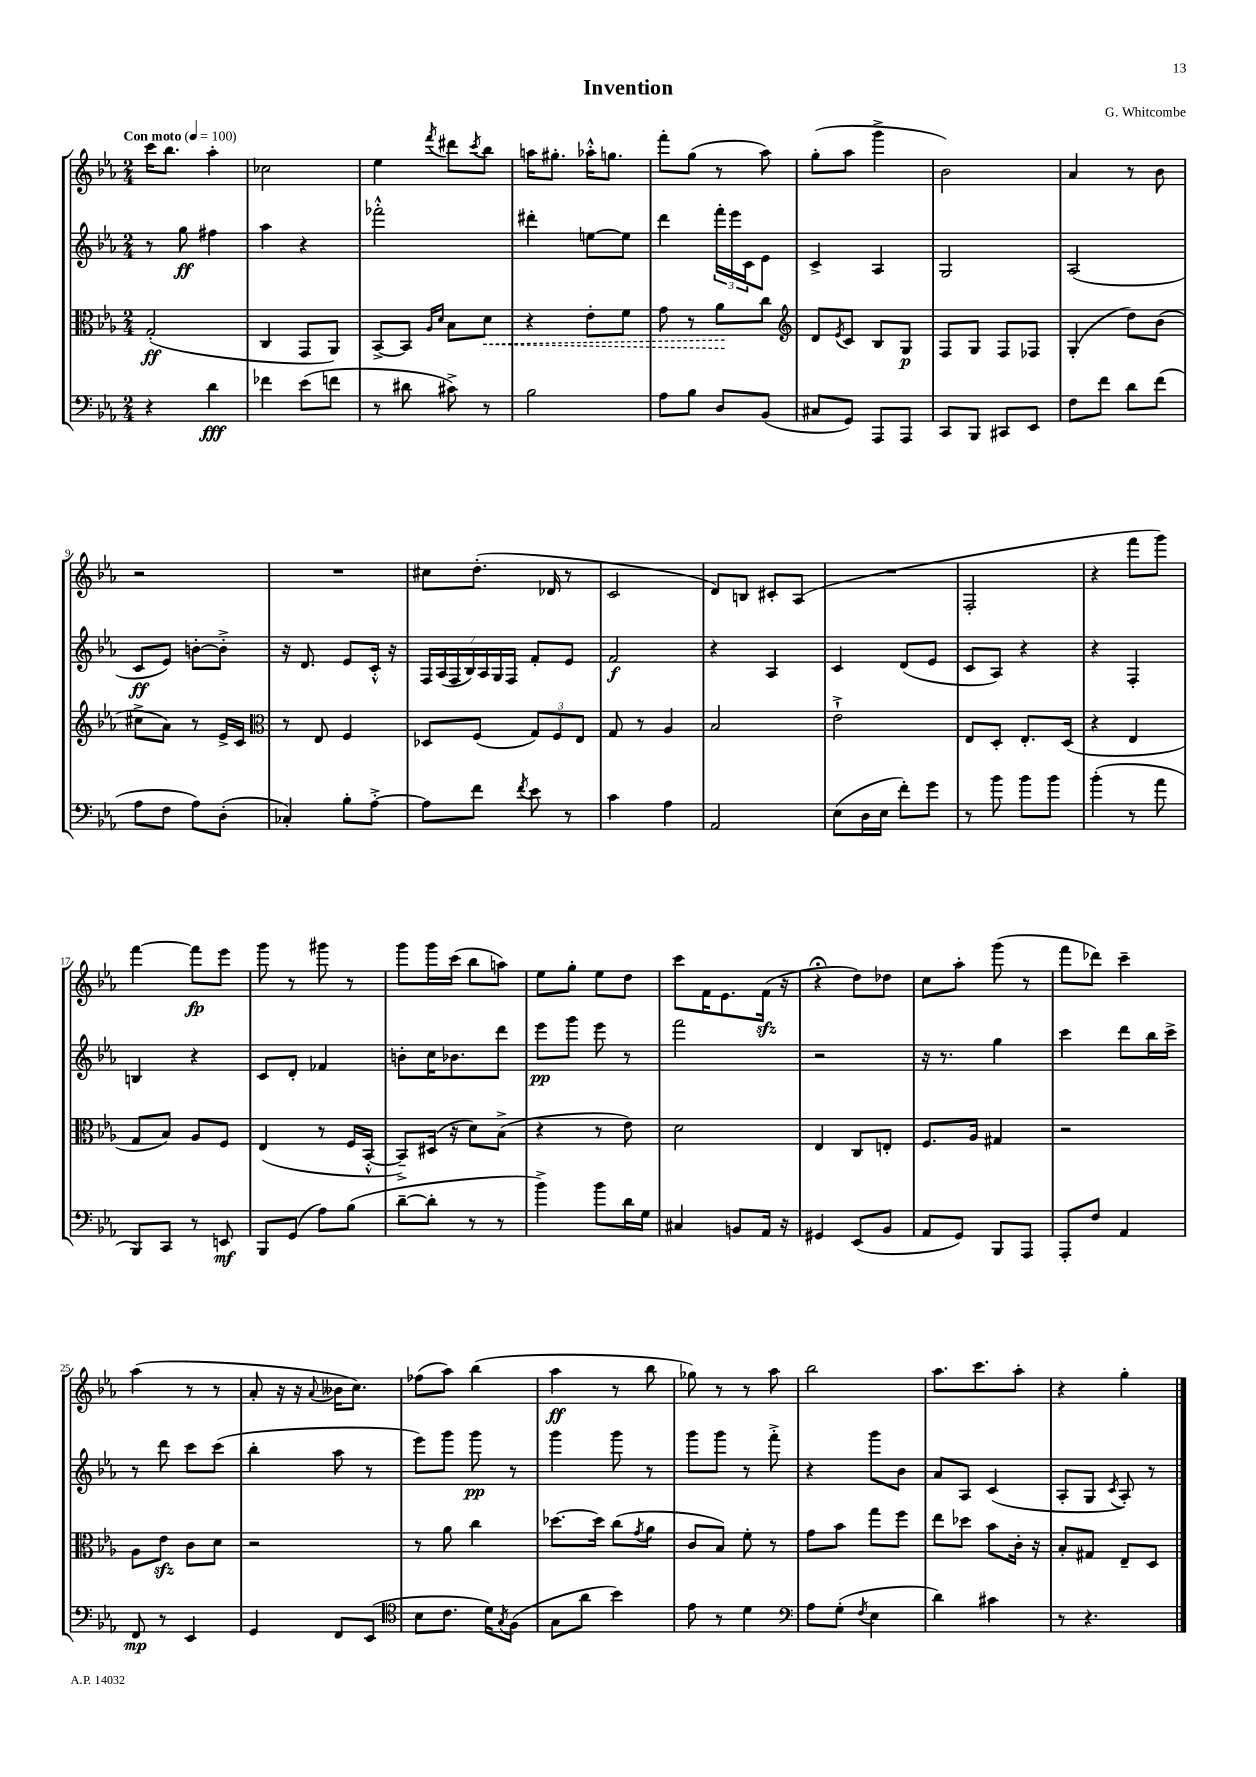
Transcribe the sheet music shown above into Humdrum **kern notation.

**kern	**kern	**kern	**kern
*staff4	*staff3	*staff2	*staff1
*clefF4	*clefC3	*clefG2	*clefG2
*k[b-e-a-]	*k[b-e-a-]	*k[b-e-a-]	*k[b-e-a-]
*M2/4	*M2/4	*M2/4	*M2/4
*MM100	*MM100	*MM100	*MM100
4r	(2G'	8r	16ccc
.	.	.	8.bb-
.	.	8gg	.
4d	.	4ff#	4aa-'
=	=	=	=
4f-	4C	4aa-	2cc-
(8e-	8GG	4r	.
8f	8AA-)	.	.
=	=	=	=
8r	[8BB-^	2fff-'^^	4ee-
8d#	8BB-]	.	.
.	16qqA-	.	.
.	16qqd	.	8qfff
8c#^)	8B-	.	8ddd#
.	.	.	8qccc
8r	8d	.	8bb-
=	=	=	=
2B-	4r	4ddd#'	16aa
.	.	.	8.gg#'
.	8e-'	[8ee	16aa-'^^
.	.	.	8.gg
.	8f	8ee]	.
=	=	=	=
8A-	8g	4ddd	8fff'
8B-	8r	.	(8gg
8D	8a-	24fff'	8r
.	.	24eee-	.
.	.	24c	.
(8BB-	8cc	8e-	8aa-)
=	=	=	=
*	*clefG2	*	*
8C#	8d	4c^	(8gg'
.	8qe-	.	.
8GG)	8c	.	8aa-
8AAA-	8B-	4A-	4ggg^
8AAA-	8G	.	.
=	=	=	=
8CC	8F	2G	2b-)
8BBB-	8G	.	.
8CC#	8F	.	.
8EE-	8F-	.	.
=	=	=	=
8F	(4G'	(2A-	4a-
8f	.	.	.
8d	8dd)	.	8r
(8f	(8b-	.	8b-
=	=	=	=
8A-	8cc#^	8c	2r
8F	8a-)	8e-)	.
8A-)	8r	[8b'	.
(8D'	16e-^	8b'^]	.
.	16c	.	.
=	=	=	=
*	*clefC3	*	*
4C-')	8r	16r	2r
.	.	8.d	.
.	8E-	.	.
8B-'	4F	8e-	.
[8A-'^	.	16c'^^	.
.	.	16r	.
=	=	=	=
8A-]	8D-	28F	8cc#
.	.	(28A-	.
.	.	28F	.
.	.	28B-)	.
8f	(8F	.	(8.dd'
.	.	28A-	.
.	.	28G	.
.	.	28F	.
8qf	.	.	.
8e-	12G)	8f'	.
.	.	.	16d-
.	12F	.	.
8r	.	8e-	8r
.	12E-	.	.
=	=	=	=
4c	8G	2f	2c
.	8r	.	.
4A-	4A-	.	.
=	=	=	=
2AA-	2B-	4r	8d)
.	.	.	8B
.	.	4A-	8c#'
.	.	.	(8A-
=	=	=	=
(8E-	2e-`^	4c	2r
16D	.	.	.
16E-	.	.	.
8f')	.	(8d	.
8g	.	8e-	.
=	=	=	=
8r	8E-	8c	2F'
8b-	8D'	8A-)	.
8b-	8.E-'	4r	.
8b-	.	.	.
.	(16D	.	.
=	=	=	=
(4b-'	4r	4r	4r
8r	4E-	4F'	8fff
8a-	.	.	8ggg)
=	=	=	=
8BBB-)	8G	4B	[4fff
8CC	8B-)	.	.
8r	8A-	4r	8fff]
8EE	8F	.	8eee-
=	=	=	=
8BBB-	(4E-	8c	8ggg
(8GG	.	8d'	8r
8A-)	8r	4f-	8ggg#
(8B-	16F	.	8r
.	[16BB-'^^	.	.
=	=	=	=
[8d~	8BB-~^])	8b'	8ggg
8d']	(16D#	16cc	16ggg
.	16r	8.b-	(16ccc
8r	8d)	.	8bb-
8r	(8B-^	8ddd	8aa)
=	=	=	=
4b-^)	4r	8eee-	8ee-
.	.	8ggg	8gg'
8b-	8r	8eee-	8ee-
16d	8e-)	8r	8dd
16G	.	.	.
=	=	=	=
4C#	2d	2fff	8ccc
.	.	.	16f
.	.	.	8.e-
8BB	.	.	.
16AA-	.	.	(16f
16r	.	.	16r
=	=	=	=
4GG#	4E-	2r	4r;
(8EE-	8C	.	8dd)
8BB-	8E'	.	8dd-
=	=	=	=
8AA-	8.F	16r	8cc
.	.	8.r	.
8GG)	.	.	8aa-'
.	16A-	.	.
8BBB-	4G#	4gg	(8ggg
8AAA-	.	.	8r
=	=	=	=
8AAA-'	2r	4ccc	8fff
8F	.	.	8ddd-)
4AA-	.	8ddd	4ccc~
.	.	16bb-	.
.	.	16ccc^	.
=	=	=	=
8FF	8A-	8r	(4aa-
8r	8e-	8ddd	.
4EE-	8c	8ccc	8r
.	8d	(8ccc	8r
=	=	=	=
4GG	2r	4bb-'	8a-'
.	.	.	16r
.	.	.	16r
.	.	.	8qqa-
8FF	.	8aa-	16b--
.	.	.	8.cc)
(8EE-	.	8r	.
=	=	=	=
*clefC4	*	*	*
8B-	8r	8eee-)	(8ff-
8.c	8a-	8ggg	8aa-)
.	4cc	8ggg	(4bb-
16d)	.	.	.
8qG	.	.	.
(8F	.	8r	.
=	=	=	=
8G	[8.dd-	4ggg	4aa-
8a-	.	.	.
.	16dd-]	.	.
4b-)	(8cc	8ggg	8r
.	8qg	.	.
.	8a-	8r	8bb-
=	=	=	=
8e-	8c	8ggg	8gg-)
8r	8B-)	8ggg	8r
4d	8f'	8r	8r
.	8r	8fff'^	8aa-
=	=	=	=
*clefF4	*	*	*
8A-	8g	4r	2bb-
(8G'	8b-	.	.
8qF	.	.	.
4E-	8gg	8ggg	.
.	8ff	8b-	.
=	=	=	=
4d)	8ee-	8a-	8.aa-
.	8dd-	8A-	.
.	.	.	8.ccc
4c#	8b-	(4c	.
.	16c'	.	8aa-'
.	16r	.	.
=	=	=	=
8r	8B-'	8A-'	4r
4.r	8G#	8G	.
.	.	8qc	.
.	8E-~	8A-')	4gg'
.	8D	8r	.
==	==	==	==
*-	*-	*-	*-
